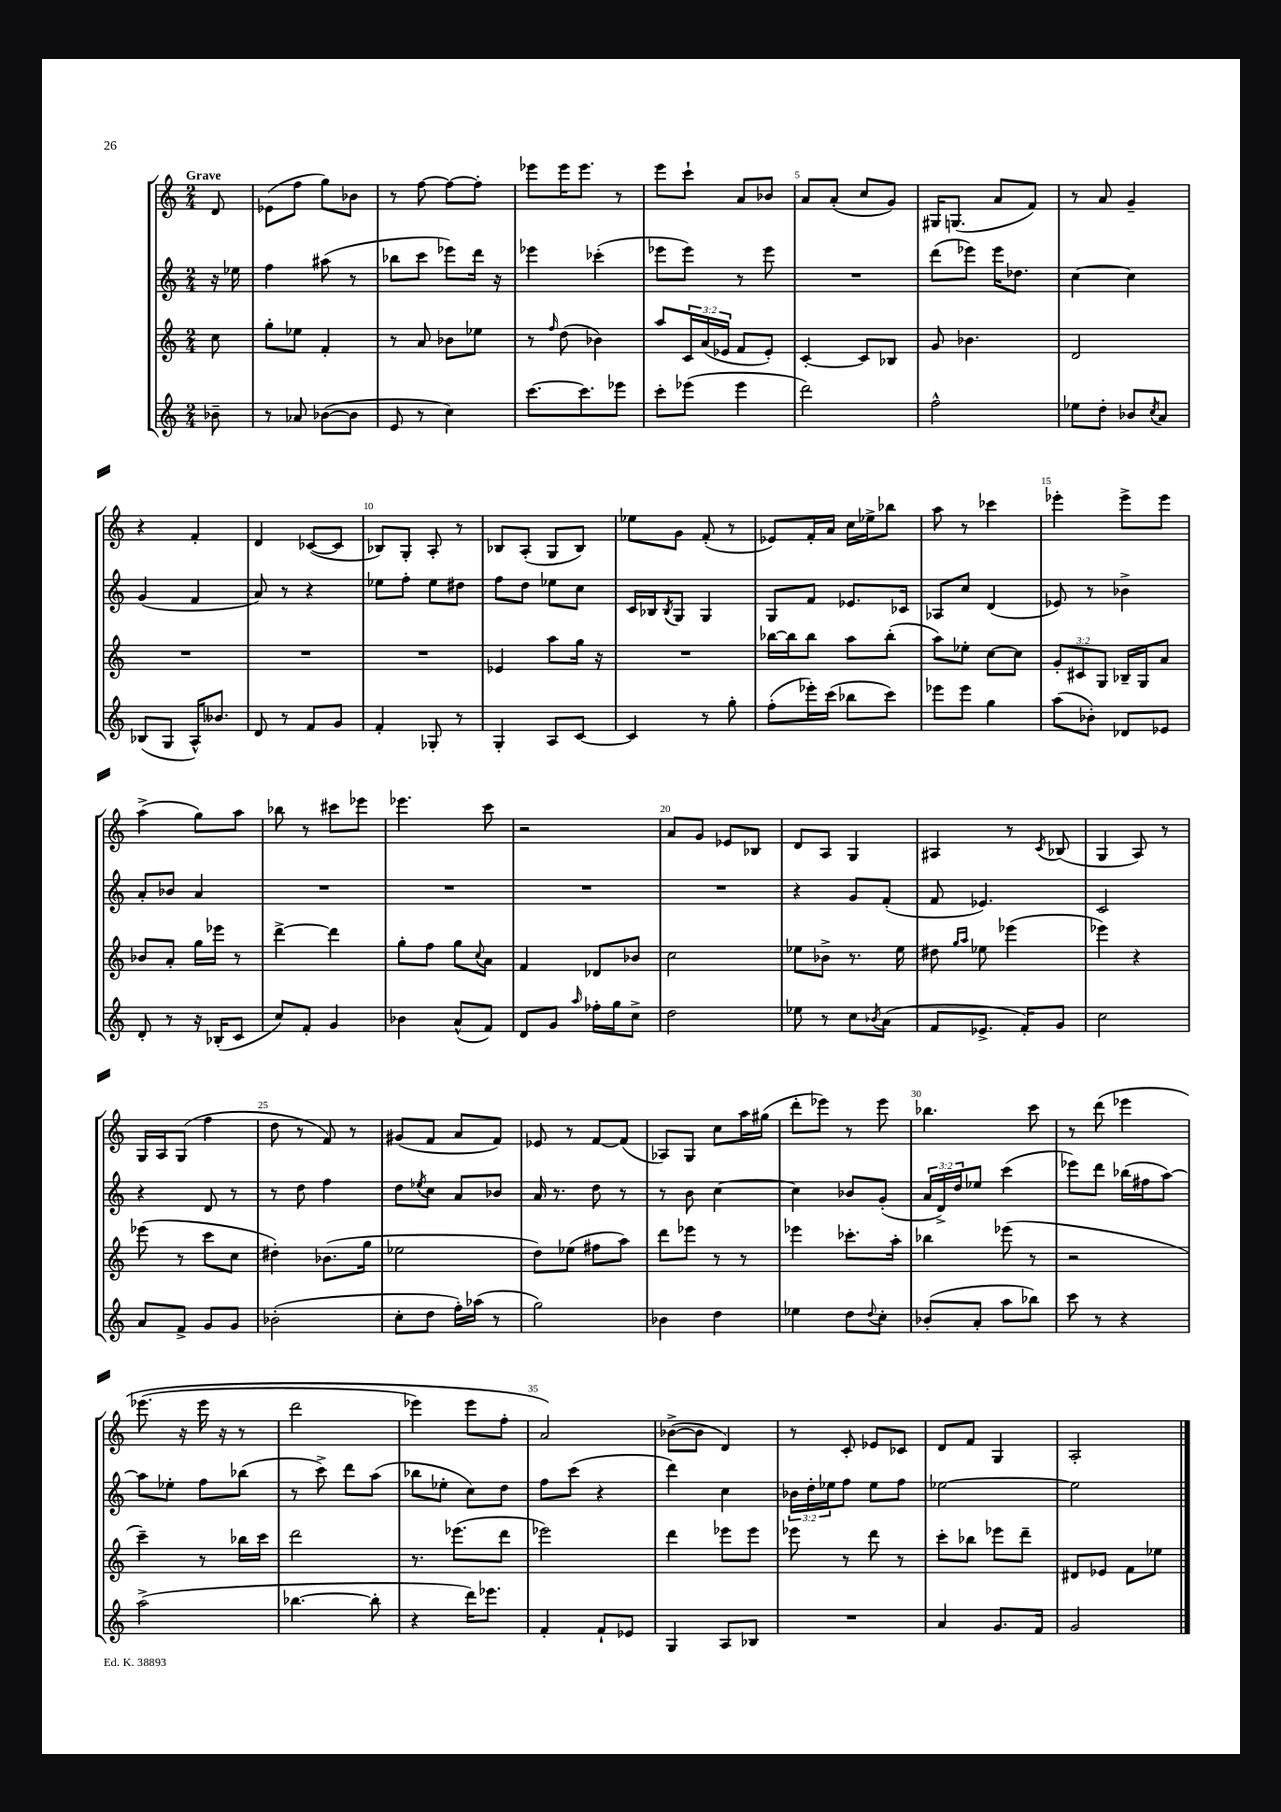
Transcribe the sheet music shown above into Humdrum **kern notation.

**kern	**kern	**kern	**kern
*part4	*part3	*part2	*part1
*staff4	*staff3	*staff2	*staff1
*clefG2	*clefG2	*clefG2	*clefG2
*k[]	*k[]	*k[]	*k[]
*M2/4	*M2/4	*M2/4	*M2/4
=	=	=	=
!	!	!	!LO:TX:a:B:t=Grave
8b-X~\	8cc\	16r	8d/
.	.	16ee-X\	.
=1	=1	=1	=1
8r	8gg'\L	4ff\	(8e-X\L
8a-X/	8ee-X\J	.	8ff\J
([8b-X\L	4f'/	(8aa#X\	8gg\L)
8b-\J]	.	8r	8b-X\J
=2	=2	=2	=2
8e/	8r	8bb-X\L	8r
8r	8a/	8ccc\J	[8ff\
4cc\)	8b-X\L	8eee-X\L)	8ff\L_
.	8ee-X\J	16ddd\Jk	8ff'\J]
.	.	16r	.
=3	=3	=3	=3
[8.ccc\L	8r	4eee-X\	8eee-X\L
.	16qqff/	.	.
.	(8dd\	.	16eee-\K
8.ccc\]	.	.	8.eee-\J
.	4b-X\)	(4ccc-X'\	.
8eee-X\J	.	.	8r
=4	=4	=4	=4
8ccc'\L	8aa/L	8eee-X\L	8eee\L
(8eee-X\J	24c/L	8eee-\J)	8ccc`\J
.	(24a/	.	.
.	24e-X/JJ	.	.
4eee-\	8f/L	8r	8a/L
.	8e-'/J)	8eee-\	8b-X/J
=5	=5	=5	=5
2ddd\)	[4c'/	2r	8a/L
.	.	.	(8a'/J
.	8c/L]	.	8cc/L
.	8B-X/J	.	8g/J)
=6	=6	=6	=6
2ff^^\	8g/	(8ddd\L	16G#X/KL
.	.	.	(8.Gn/J
.	4.b-X\	8eee-X\J)	.
.	.	16eee-\KL	8a/L
.	.	8.dd-X\J	.
.	.	.	8f/J)
=7	=7	=7	=7
8ee-X\L	2d/	[4cc\	8r
8dd'\J	.	.	8a/
8b-X/L	.	4cc\]	4g~/
8qcc/	.	.	.
8a/J	.	.	.
!!LO:LB:g=z
=8	=8	=8	=8
(8B-X/L	2r	(4g/	4r
8G/J	.	.	.
16A^^/KL)	.	4f/	4f'/
8.b--X/J	.	.	.
=9	=9	=9	=9
8d/	2r	8a/)	4d/
8r	.	8r	.
8f/L	.	4r	([8c-X/L
8g/J	.	.	8c-/J]
=10	=10	=10	=10
4f'/	2r	8ee-X\L	8B-X/L)
.	.	8ff'\J	8G'/J
8G-X'/	.	8ee-\L	8A'/
8r	.	8dd#X\J	8r
=11	=11	=11	=11
4G'/	4e-X/	8ff\L	8B-X/L
.	.	8dd\J	(8A'/J
8A/L	8aa\L	8ee-X\L	8G/L
[8c/J	16gg\Jk	8cc\J	8B-/J)
.	16r	.	.
=12	=12	=12	=12
4c/]	2r	16c/LL	8ee-X\L
.	.	16B-X/J	.
.	.	8qB-/	.
.	.	8G/J	8g\J
8r	.	4G/	(8f'/
8gg'\	.	.	8r
=13	=13	=13	=13
(8ff'\L	[16bb-X\LL	8G/L	8e-X/L)
.	16bb-\J]	.	.
16eee-X'\L)	8bb-\J	8f/J	16f'/L
(16ccc\JJ	.	.	16a/JJ
8bb-X\L	8aa\L	8.e-X/L	16cc\LL
.	.	.	16ee-X^\J
8ccc\J)	(8bb-'\J	.	8bb-X\J
.	.	16c-X/Jk	.
=14	=14	=14	=14
8eee-X\L	8aa\L)	8A-X/L	8aa\
8eee-\J	8ee-X'\J	8cc/J	8r
4gg\	[8cc\L	(4d/	4ccc-X\
.	8cc\J]	.	.
=15	=15	=15	=15
(8aa\L	12g'/L	8e-X/)	4eee-X'\
.	12c#X/	.	.
8b-X'\J)	.	8r	.
.	12G/J	.	.
8d-X/L	16B-X~/LL	4b-X^\	8eee-^\L
.	16G/J	.	.
8e-X/J	8a/J	.	8eee-\J
!!LO:LB:g=z
=16	=16	=16	=16
8d'/	8b-X/L	8a'/L	(4aa^\
8r	8a'/J	8b-X/J	.
16r	16gg\LL	4a/	8gg\L)
(16B-X'/KL	16eee-X\JJ	.	.
8c/J	8r	.	8aa\J
=17	=17	=17	=17
8cc/L)	[4ddd^\	2r	8bb-X\
8f'/J	.	.	8r
4g/	4ddd\]	.	8ccc#X\L
.	.	.	8eee-X\J
=18	=18	=18	=18
4b-X\	8gg'\L	2r	4.eee-X\
.	8ff\J	.	.
(8a^^/L	8gg\L	.	.
.	8qqcc/	.	.
8f/J)	8a\J	.	8ccc\
=19	=19	=19	=19
8d/L	4f/	2r	2r
8g/J	.	.	.
16qqaa/	.	.	.
16ff-X'\LL	8d-X/L	.	.
16gg\J	.	.	.
8cc^\J	8b-X/J	.	.
=20	=20	=20	=20
2dd\	2cc\	2r	8a/L
.	.	.	8g/J
.	.	.	8e-X/L
.	.	.	8B-X/J
=21	=21	=21	=21
8ee-X\	8ee-X\L	4r	8d/L
8r	8b-X^\J	.	8A/J
8cc\L	8.r	8g/L	4G/
8qb-X/	.	.	.
(8a\J	.	(8f'/J	.
.	16ee-\	.	.
=22	=22	=22	=22
8f/L	8dd#X\	8f/	4A#X/
.	16qqgg/LL	.	.
.	16qqaa/JJ	.	.
8.e-X^/J	8ee-X\	4.e-X/)	.
.	(4eee-X\	.	8r
16f'/KL)	.	.	.
.	.	.	8qc/
8g/J	.	.	(8B-X/
=23	=23	=23	=23
2cc\	4eee-X\)	2c/	4G/
.	4r	.	8A/)
.	.	.	8r
!!LO:LB:g=z
=24	=24	=24	=24
8a/L	(8eee-X\	4r	16G/LL
.	.	.	16A/J
8f^/J	8r	.	(8G/J
8g/L	8ccc\L	8d/	4ff\
8g/J	8cc\J	8r	.
=25	=25	=25	=25
(2b-X'\	4dd#X'\)	8r	8dd\
.	.	8dd\	8r
.	(8.b-X\L	4ff\	8f/)
.	.	.	8r
.	16gg\Jk	.	.
=26	=26	=26	=26
8cc'\L	2ee-X\	8dd\L	(8g#X/L
.	.	8qee-X/	.
8dd\J	.	8cc\J	8f/J
16ff'\LL)	.	8a/L	8a/L
(16aa-X\JJ	.	.	.
8r	.	8b-X/J	8f/J)
=27	=27	=27	=27
2gg\)	8dd\L)	16a/	8e-X/
.	.	8.r	.
.	(8ee-X\J	.	8r
.	8ff#X\L	8dd\	[8f/L
.	8aa\J)	8r	(8f/J]
=28	=28	=28	=28
4b-X\	8ddd\L	8r	8A-X/L)
.	8eee-X\J	8b\	8G/J
4dd\	8r	[4cc\	8cc\L
.	8r	.	16aa\L
.	.	.	(16gg#X\JJ
=29	=29	=29	=29
4ee-X\	4eee-X\	4cc\]	8ddd'\L
.	.	.	8eee-X\J)
8dd\L	8.ccc-X'\L	8b-X/L	8r
8qqdd/	.	.	.
8cc'\J	.	(8g'/J	8eee-\
.	16aa'\Jk	.	.
=30	=30	=30	=30
(8b-X'/L	4bb-X\	24a/LL	4.bb-X\
.	.	24d^/)	.
.	.	24dd/J	.
8a'/J	.	8ee-X/J	.
8aa\L	(8eee-X\	(4ccc\	.
8bb-X\J)	8r	.	8ccc\
=31	=31	=31	=31
8ccc\	2r	8eee-X\L)	8r
8r	.	8ddd\J	(8ddd\
4r	.	(16bb-X\LL	4eee-X\
.	.	16ff#X\J	.
.	.	[8aa\J)	.
!!LO:LB:g=z
=32	=32	=32	=32
(2aa^\	4ccc~\)	8aa\L]	(8.eee-X\
.	.	8ee-X'\J	.
.	.	.	16r
.	8r	8ff\L	16eee-\
.	.	.	16r
.	16bb-X\LL	(8bb-X\J	8r
.	16ccc\JJ	.	.
=33	=33	=33	=33
[4.bb-X\	2ddd\	8r	2ddd\
.	.	8ccc^\)	.
.	.	8ddd\L	.
8bb-'\]	.	(8aa\J	.
=34	=34	=34	=34
4r	8.r	8bb-X\L	4eee-X\)
.	.	8ee-X'\J	.
.	(8.eee-X\L	.	.
16ddd\KL)	.	8cc\L)	8eee-\L
8.eee-X\J	.	.	.
.	8ddd\J	8dd\J	8ff'\J
=35	=35	=35	=35
4f'/	2eee-X\)	8ff\L	2a/)
.	.	(8ccc\J	.
8f`/L	.	4r	.
8e-X/J	.	.	.
=36	=36	=36	=36
4G/	4ddd\	4ddd\)	([8b-X^\L
.	.	.	8b-\J]
8A/L	8eee-X\L	4cc\	4d/)
8B-X/J	8eee-\J	.	.
=37	=37	=37	=37
2r	8eee-X\	24b-X\LL	8r
.	.	24dd'\	.
.	.	24ee-X\J	.
.	8r	8ff\J	8c'/
.	8ddd\	8ee-\L	8e-X/L
.	8r	8ff\J	8c-X/J
=38	=38	=38	=38
4a/	8ccc'\L	[2ee-X\	8d/L
.	8bb-X\J	.	8f/J
8.g/L	8eee-X\L	.	4G/
.	8ddd~\J	.	.
16f/Jk	.	.	.
=39	=39	=39	=39
2g/	8d#X/L	2ee-\]	2A'/
.	8e-X/J	.	.
.	8f\L	.	.
.	8ee-X\J	.	.
==	==	==	==
*-	*-	*-	*-
